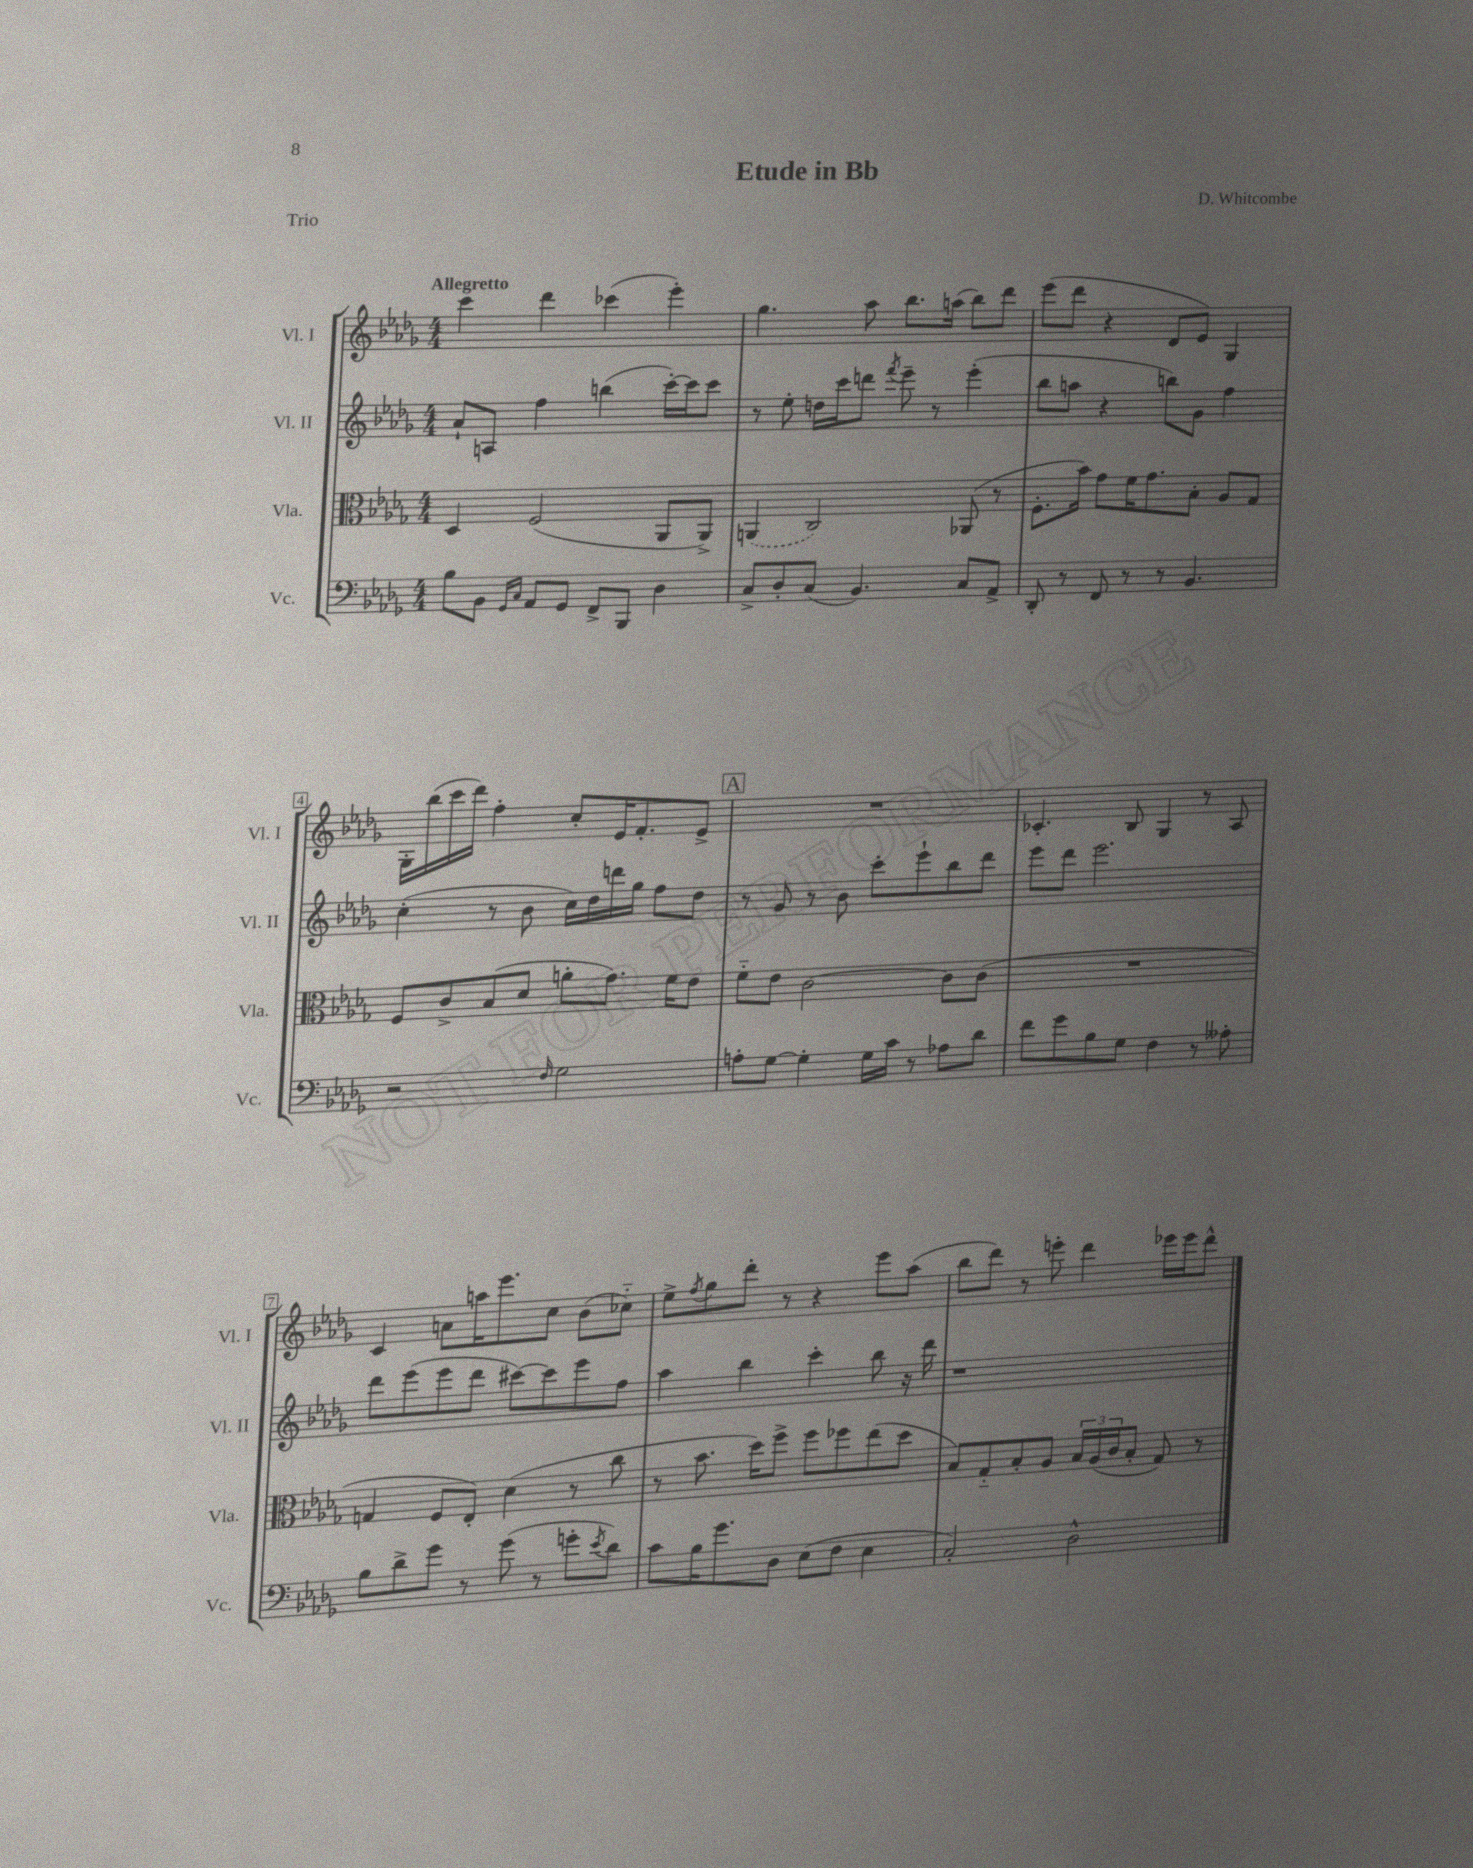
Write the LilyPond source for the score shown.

\header { title = "Etude in Bb" composer = "D. Whitcombe" piece = "Trio" }
<<
\new StaffGroup <<
\new Staff = "s0" \with { instrumentName = "Vl. I" shortInstrumentName = "Vl. I" } {
    \clef treble \key des \major \numericTimeSignature \time 4/4 \tempo "Allegretto"
    c'''4 des'''4 ces'''4( ees'''4-.) |
    ges''4. aes''8 bes''8. a''16( bes''8) des'''8 |
    ees'''8( des'''8 r4 des'8 ees'8) ges4 |
    ges16-. bes''16( c'''16 des'''16) f''4-. c''8-. ees'16 f'8.-. ees'8-> |
    \mark \markup { \box "A" } R1 |
    ces'4.-. bes8 ges4 r8 aes8 |
    c'4 a'8 a''16 ees'''8. c''8 bes'8( ces''8-_) |
    ees''8-> \acciaccatura { f''8 } ges''8 des'''8-. r8 r4 ees'''8 aes''8( |
    bes''8 des'''8) r8 e'''8-. des'''4 ees'''16 ees'''16 des'''8-^ \bar "|." |
}
\new Staff = "s1" \with { instrumentName = "Vl. II" shortInstrumentName = "Vl. II" } {
    \clef treble \key des \major \numericTimeSignature \time 4/4
    aes'8-! a8 f''4 b''4( c'''16~-.) c'''16 c'''8 |
    r8 ees''8-. d''16 c'''16 d'''8 \acciaccatura { f'''8 } ees'''8-- r8 ees'''4-.( |
    bes''8 a''8 r4 b''8) ges'8 f''4 |
    c''4-.( r8 bes'8 c''16) des''16 d'''16 ges''16 f''8 des''8 |
    \mark \markup { \box "A" } r8 ges'8 r8 bes'8 c'''8-. ees'''8-! bes''8 des'''8 |
    ees'''8 des'''8 ees'''2. |
    des'''8 ees'''8( ees'''8 des'''8 cis'''8~) cis'''8 ees'''8 f''8 |
    aes''4 bes''4 c'''4-. bes''8 r16 des'''16 |
    r1 \bar "|." |
}
\new Staff = "s2" \with { instrumentName = "Vla." shortInstrumentName = "Vla." } {
    \clef alto \key des \major \numericTimeSignature \time 4/4
    des4 f2( aes,8 aes,8->) |
    \once \slurDashed a,4( c2) aes,8( r8 |
    f8.-. bes'16) ges'8 f'16 ges'8. bes8-. aes8 ges8 |
    f8 c'8-> bes8( des'8 a'8-. ges'8.) f'16 ees'8 |
    \mark \markup { \box "A" } f'8-_ ees'8 c'2~ c'8 c'8( |
    R1 |
    g4 f8 ees8-.) des'4( r8 c''8 |
    r8 bes'8. des''16) f''8-> f''8 fes''8 ees''8( des''8 |
    bes8) ges8-_ bes8-. aes8 \tuplet 3/2 { bes16 aes16( c'16 } bes8-. ges8) r8 \bar "|." |
}
\new Staff = "s3" \with { instrumentName = "Vc." shortInstrumentName = "Vc." } {
    \clef bass \key des \major \numericTimeSignature \time 4/4
    bes8 bes,8 \grace { ges,16 c16 } aes,8 ges,8 f,8-> bes,,8 des4 |
    c8-> des8-. c8( bes,4.) c8 aes,8-> |
    des,8-. r8 f,8 r8 r8 bes,4. |
    r2 \grace { f16 } ges2 |
    \mark \markup { \box "A" } a8-. ges8~ ges4-. ges16 c'16 r8 aes8 des'8 |
    f'8 ges'8 bes8 ges8 f4 r8 aeses8-. |
    bes8 des'8-> ges'8 r8 ges'8( r8 g'8-. \acciaccatura { ees'8 } des'8) |
    c'8 bes16 ges'8. des8 ees8( f8 ees4 |
    c2-.) des2-^ \bar "|." |
}
>>
>>
\layout { \context { \Score \override BarNumber.stencil = #(make-stencil-boxer 0.1 0.3 ly:text-interface::print) } }
